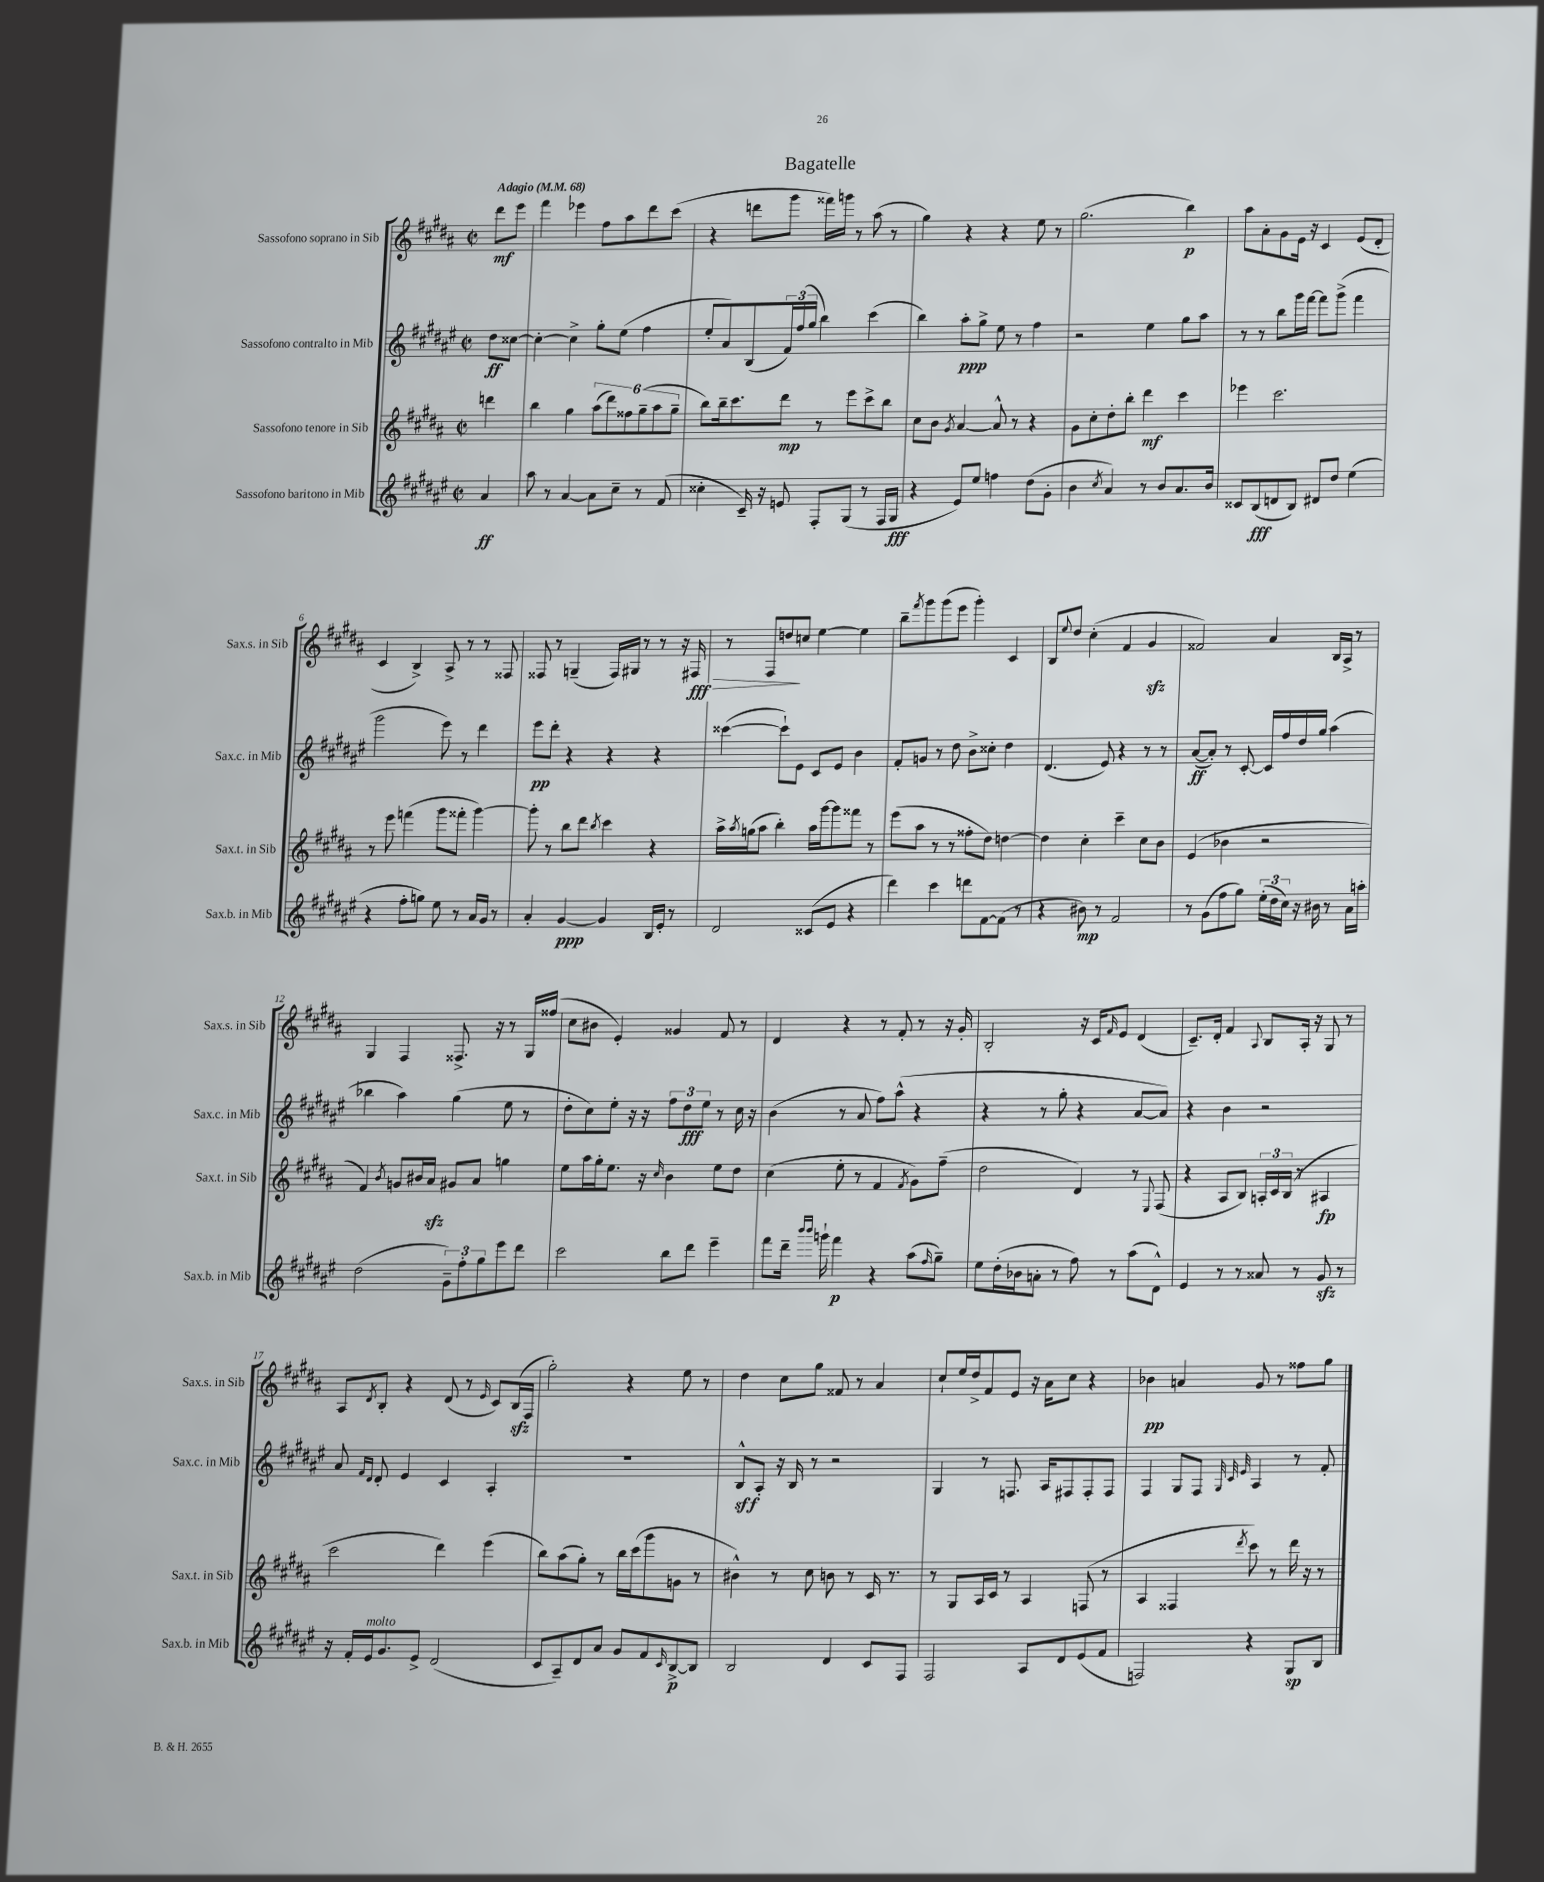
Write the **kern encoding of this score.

**kern	**kern	**kern	**kern
*staff4	*staff3	*staff2	*staff1
*clefG2	*clefG2	*clefG2	*clefG2
*k[f#c#g#d#a#e#]	*k[f#c#g#d#a#]	*k[f#c#g#d#a#e#]	*k[f#c#g#d#a#]
*M2/2	*M2/2	*M2/2	*M2/2
*met(c|)	*met(c|)	*met(c|)	*met(c|)
*MM68	*MM68	*MM68	*MM68
4a#	4ddd	8dd#	8ddd#
.	.	[8cc##	8eee
=	=	=	=
8aa#	4bb	4cc##'_	4fff#
8r	.	.	.
[4a#	4gg#	4cc##^]	4eee-
8a#]	(12aa#	8gg#'	8ff#
.	12ddd#)	.	.
8cc#~	.	(8ee#	8aa#
.	12ff##	.	.
8r	(12gg#~	4ff#	8ddd#
.	12aa#	.	.
(8f#	.	.	(8ccc#
.	12gg#~	.	.
=	=	=	=
4cc##'	8bb)	8ee#'	4r
.	16bb~	8a#)	.
.	8.ccc#	.	.
16c#~)	.	(8B	8ddd
16r	.	.	.
8e	8ddd#	24f#)	8ggg#
.	.	(24ff#	.
.	.	24gg#	.
8F#'	8r	4bb)	16fff##)
.	.	.	16ggg
(8G#	8eee	.	8r
8r	8ccc#^	(4ccc#	(8aa#
16F#	8bb	.	8r
16G#	.	.	.
=	=	=	=
4r	8cc#	4bb)	4gg#)
.	8b	.	.
.	8qg#	.	.
8e#)	[4a#	8aa#'	4r
8ee#	.	8gg#^	.
4ff	8a#^^]	8ee#	4r
.	8r	8r	.
(8dd#	4r	4ff#	8ee
8g#'	.	.	8r
=	=	=	=
4b	8g#	2r	(2.gg#
.	8cc#'	.	.
8qcc#	.	.	.
4a#)	8dd#'	.	.
.	8bb'	.	.
8r	4ddd#	4ee#	.
8b	.	.	.
8.a#	4ccc#	8gg#	4bb)
.	.	8aa#	.
16b	.	.	.
=	=	=	=
8c##	4eee-	8r	8aa#
(8B	.	8r	8a#'
8d	2.ccc#	8bb	8g#
8B)	.	16ggg#	16e
.	.	[16fff#	16r
8d#	.	8fff#]	4c#
8dd#	.	(8ggg#^	.
(4ee#	.	4fff#	(8e
.	.	.	8d#'
=	=	=	=
4r	8r	2ggg#	4c#
.	8eee	.	.
8ff#'	(4fff	.	4B^)
8gg)	.	.	.
8ee#	8ggg#	8eee#)	8A#^
8r	8fff##'	8r	8r
16a#	[4ggg#)	4ddd#	8r
16g#	.	.	.
8r	.	.	8F##
=	=	=	=
4a#'	8ggg#']	8eee#	8F##
.	8r	8ddd#'	8r
[4g#	8bb	4r	(4G~
.	8ddd#	.	.
.	8qbb	.	.
4g#]	4ccc#	4r	16F##)
.	.	.	16G#
.	.	.	8r
16B	4r	4r	8r
16e#'	.	.	.
8r	.	.	16r
.	.	.	16F#
=	=	=	=
2d#	16aa#^	([4ccc##	8r
.	8qaa#	.	.
.	(16gg	.	.
.	8aa#	.	8F#
.	4bb')	8ccc##`])	8dd
.	.	8e#	8cc
(8c##	16aa#	8c#	[4ee
.	[16ggg#	.	.
8e#	8ggg#]	8e#	.
4r	8fff##	4b	4ee]
.	8r	.	.
=	=	=	=
4ddd#)	(8eee	8f#'	8bb~
.	.	.	8qfff#
.	8aa#	8g	8ggg#
4ccc#	8r	8r	(8ggg#
.	8r	8dd#	8eee
8ddd	8ff##'	8b^	4ggg#')
[8f#	8dd#)	8cc##'	.
(8f#]	[4dd	4dd#	4c#
8r	.	.	.
=	=	=	=
4r	4dd]	(4.d#	8B
.	.	.	8qqee
.	.	.	8dd#
8b#)	4cc#'	.	(4cc#'
8r	.	8e#)	.
2f#	4ccc#~	4r	4f#
.	8cc#	8r	4g#
.	8b	8r	.
=	=	=	=
8r	(4e	([8a#	2f##)
(8g#	.	8a#'])	.
8ff#	4b-	8r	.
8gg#)	.	[8c#'	.
(24ee#'	2r	16c#]	4a#
24dd#	.	.	.
.	.	16ff#	.
24cc#)	.	.	.
16r	.	16dd#	.
16b#	.	16gg#	.
8r	.	(4aa#	16B
.	.	.	16A#^
16a#	.	.	8r
16aa'	.	.	.
=	=	=	=
(2dd#	4f#)	4bb-	4G#
.	8qb	.	.
.	8g	4aa#)	4F#
.	16b#	.	.
.	16a#	.	.
12g#~)	8g#	(4gg#	8.F##^
12ff#'	.	.	.
.	8a#	.	.
12gg#	.	.	.
.	.	.	16r
8eee#	4gg	8ee#	8r
8ddd#	.	8r	16G#
.	.	.	(16ff##
=	=	=	=
2ccc#	8ee	8dd#'	8cc#
.	16aa#	8cc#)	8b#
.	16gg#'	.	.
.	8.ee	8ee#'	4e')
.	.	16r	.
.	16r	16r	.
.	16qqcc#	.	.
8bb	4b	12ff#	4g##
.	.	12dd#	.
8ddd#	.	.	.
.	.	12ee#	.
4eee#~	8ee	8r	8f#
.	8dd#	16cc#	8r
.	.	16r	.
=	=	=	=
8fff#	(4cc#	(4b	4d#
16ddd#~	.	.	.
16qqbbb	.	.	.
16qqbbb	.	.	.
16ggg`	.	.	.
4fff#	8ee'	8r	4r
.	8r	8a#	.
4r	4f#	8ff#)	8r
.	.	(8aa#^^	8f#'
.	8qf#	.	.
(8aa#	8g#)	4r	8r
16qqff#	.	.	.
8gg#~)	(8ff#~	.	16r
.	.	.	16g#'
=	=	=	=
8ee#	2dd#	4r	2B'
(16dd#'	.	.	.
16b-	.	.	.
8a'	.	8r	.
8r	.	8gg#'	.
8ff#)	4d#)	4r	16r
.	.	.	16c#
.	.	.	16qqf#
8r	.	.	8e
(8aa#	8r	[8a#	(4d#
.	8qqE	.	.
8d#^^)	(8F#	8a#])	.
=	=	=	=
4e#	4r	4r	8.c#~)
.	.	.	16d#'
8r	8A#	4b	4f#
8r	8B)	.	.
.	.	.	8qqA#
8a##	24A'	2r	8B
.	24c#	.	.
.	(24B	.	.
8r	8r	.	16A#'
.	.	.	16r
8g#	4A#	.	8G#
8r	.	.	8r
=	=	=	=
16r	2ccc#	8a#	8A#
16f#'	.	.	.
.	.	16qqf#	.
.	.	16qqd#	8qd#
16e#	.	8d#'	8B'
8.g#	.	.	.
.	.	4e#	4r
8e#^	.	.	.
(2d#	4ddd#)	4c#	(8d#
.	.	.	8r
.	.	.	16qqe
.	(4eee	4A#'	8c#)
.	.	.	(16B
.	.	.	16F#
=	=	=	=
8c#	8bb)	1r	2gg#')
8A#~)	(8aa#	.	.
8d#	8gg#')	.	.
8a#	8r	.	.
8g#	16bb	.	4r
.	(16ccc#	.	.
8f#	8ggg#	.	.
16qqc#	.	.	.
[8B^	8g	.	8ee
8B]	8r	.	8r
=	=	=	=
2B	4b#^^)	8B^^	4dd#
.	.	8A#'	.
.	8r	16r	8cc#
.	.	16B	.
.	8cc#	8r	8gg#
4d#	8b	2r	8f##
.	8r	.	8r
8c#	16c#	.	4a#
.	8.r	.	.
8F#	.	.	.
=	=	=	=
2F#	8r	4G#	8cc#`
.	8G#	.	16ee
.	.	.	16dd#^
.	16A#	8r	8f#
.	16c#	.	.
.	8r	8.F	8e
8A#	4A#	.	16r
.	.	16A#	16a#
8d#	.	8F#	8cc#
(8e#	(8F	8F#'	4r
8f#	8r	8F#	.
=	=	=	=
2F)	4A#	4F#	4b-
.	4F##	8G#	4a
.	.	8F#	.
.	.	32qqG#	.
.	.	32qqc#	.
.	8qddd#	32qqe#	.
4r	8ccc#)	4A#	8g#
.	8r	.	8r
8G#	16ddd#	8r	8ff##
.	16r	.	.
8B	8r	8f#'	8gg#
==	==	==	==
*-	*-	*-	*-
